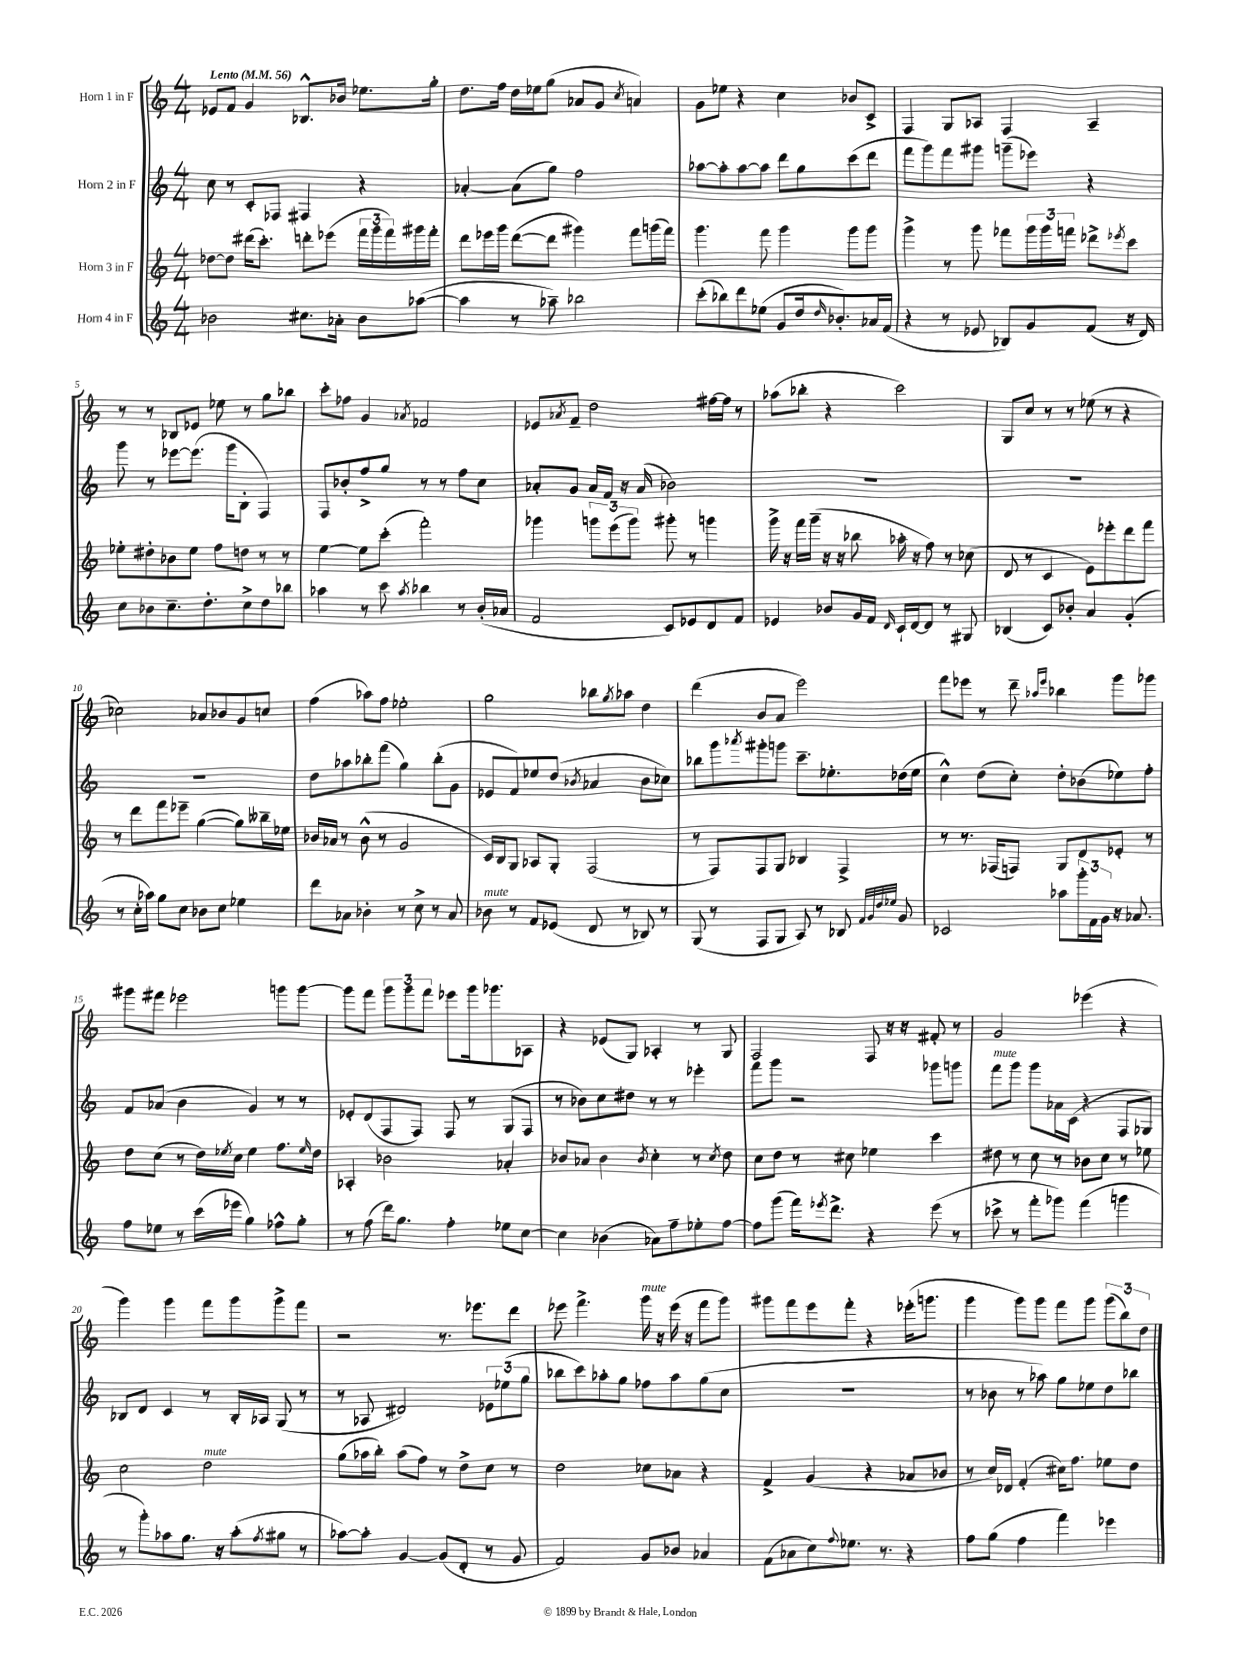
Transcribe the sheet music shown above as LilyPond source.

<<
\new StaffGroup <<
\new Staff = "s0" \with { instrumentName = "Horn 1 in F" } {
    \clef treble \key c \major \numericTimeSignature \time 4/4 \tempo "Lento" 4 = 56
    ees'8 f'8 g'4 bes8.-^ bes'16 ees''8. g''16-. |
    d''8. f''16 d''16 ees''16 g''8( aes'8 g'8 \acciaccatura { c''8 } a'4) |
    g'8 ees''8 r4 c''4 bes'8 c'8-> |
    f4 g8 aes8 f4 aes4-- |
    r8 r8 bes8 ees'8 ees''8 r8 g''8 bes''8 |
    c'''8-. fes''8 g'4 \acciaccatura { aes'8 } fes'2 |
    ees'8 \acciaccatura { aes'8 } f'8-- d''2 fis''16~ fis''16 r8 |
    aes''8( bes''8-. r4 c'''2) |
    g8 c''8 r8 r8 ees''8( r8 r4 |
    ces''2) aes'8 bes'8 g'8 c''8 |
    f''4( aes''8) f''8 ees''2-. |
    g''2 bes''8 \acciaccatura { g''8 } aes''8 d''4 |
    d'''4( b'8 a'8 e'''2) |
    f'''8 ees'''8 r8 d'''8-- \grace { aes''16 ees'''16 } bes''4 g'''8 ges'''8 |
    gis'''8 fis'''8 ees'''2 g'''8 g'''8~ |
    g'''8 f'''8 \tuplet 3/2 { g'''8 g'''8 f'''8 } ees'''8 g'''16 ges'''8. aes8 |
    r4 ees'8( g8) aes4-. r8 g8 |
    f2 f8 r16 r16 fis'8-. r8 |
    g'2 ees'''4( r4 |
    g'''4) g'''4 f'''8 g'''8 g'''8-> f'''8 |
    r2 r8. ees'''8. d'''8 |
    ees'''8 f'''4.-> g'''16^\markup { \italic "mute" } r16 ees'''16( r16 f'''8 g'''8) |
    gis'''8 f'''8 e'''8 f'''8-. r4 ees'''16-.( g'''8. |
    g'''4 g'''8) g'''8 f'''8 g'''8 \tuplet 3/2 { g'''8( b''8) d''8 } \bar "|." |
}
\new Staff = "s1" \with { instrumentName = "Horn 2 in F" } {
    \clef treble \key c \major \numericTimeSignature \time 4/4
    c''8 r8 c'8-. fes8 fis4 r4 |
    aes'4~-. aes'8( g''8) f''2 |
    aes''8~ aes''8-. aes''8~ aes''8 d'''8 g''8 c'''8( d'''8 |
    f'''8 g'''8) f'''8 gis'''8 g'''8--( ees'''8) r4 |
    g'''8 r8 ees'''8~ ees'''8.( g'''16 b8-. f4) |
    f8 bes'8-. f''8-> g''8 r8 r8 f''8 c''8 |
    aes'8-. g'8 aes'16 f'16 r16 aes'16( bes'2) |
    R1 |
    R1 |
    R1 |
    d''8 aes''8 bes''8-. f'''8( g''4) bes''8-.( g'8 |
    ees'8 f'8) ees''8 d''8( \acciaccatura { bes'8 } aes'4 bes'8 ces''8) |
    bes''8 g'''8 \acciaccatura { aes'''8 } gis'''8-. g'''8 c'''8.-- ees''8.-. des''16( ees''16 |
    c''4-^) d''8( c''8-.) d''8-. bes'8( ees''8) f''8-. |
    f'8 aes'8( b'4 g'4) r8 r8 |
    ees'8-. d'8( f8 f8) f8 r8 g8( f8 |
    r8 bes'8) c''8 dis''8 r8 r8 ees'''4-. |
    f'''8 g'''8 r2 ges'''8 g'''8 |
    f'''8^\markup { \italic "mute" } g'''8 g'''8 aes'16 c'16( r4 f8 ges8) |
    bes8 d'8 c'4 r8 bes16-. aes16 g8( r8 |
    r8 aes8 dis'2) \tuplet 3/2 { ees'8 ees''8( g''8 } |
    bes''8 c'''8) aes''8-. g''8 fes''8 aes''8 g''8( c''8 |
    R1 |
    r8 bes'8 r8 aes''8) g''8 ees''8 d''8 bes''8 \bar "|." |
}
\new Staff = "s2" \with { instrumentName = "Horn 3 in F" } {
    \clef treble \key c \major \numericTimeSignature \time 4/4
    des''8~ des''8 dis'''16( c'''8.-.) d'''8-. ees'''8( \tuplet 3/2 { f'''16 g'''16 f'''16) } gis'''16 f'''16-. |
    d'''8 ees'''16 g'''16 d'''8~( d'''8 gis'''4) f'''8 g'''16( f'''16) |
    g'''4. f'''8 g'''4 g'''8 g'''8 |
    g'''4-> r8 g'''8 fes'''8 \tuplet 3/2 { g'''16 g'''16 f'''16 } des'''8-> \acciaccatura { ees'''8 } c'''8 |
    ees''8-. dis''8-. bes'8 ees''8 f''8 d''8 r8 r8 |
    e''4~ e''8 c'''8-.( f'''2-.) |
    ges'''4 \tuplet 3/2 { g'''8 e'''8( g'''8) } gis'''8-. r8 g'''4 |
    g'''16-> r16 f'''16 g'''16--( r16 r16 bes''8 aes''16-. r16 f''8) r8 ces''8( |
    d'8 r8 c'4 e'8) ees'''8-. d'''8 f'''8 |
    r8 d'''8 f'''8 ees'''8-- g''4~( g''8) beses''16-- ees''16 |
    bes'16 aes'16 r8 bes'8-^( r8 g'2 |
    c'16) b16 g8 aes8 g8-. f2( |
    r8 f8) f8 g8 bes4 f4-> |
    r8 r8. fes16( f8) g8 d'8 ees'8-. r8 |
    d''8 c''8( r8 d''16) \acciaccatura { ees''8 } c''16 ees''4 f''8. \grace { ees''16 } d''16 |
    aes4-. bes'2 aes'4-. |
    bes'8 aes'8 bes'4 \acciaccatura { bes'8 } c''4-. r8 \acciaccatura { c''8 } d''8 |
    c''8 d''8 r8 cis''8 ees''4 c'''4 |
    dis''8 r8 c''8 r8 bes'8 c''8 r8 ees''8 |
    c''2 d''2^\markup { \italic "mute" } |
    g''8( aes''16 b''16-.) aes''8( f''8) r8 d''8-> c''8 r8 |
    d''2 ces''8 aes'8 r4 |
    f'4-> g'4( r4 aes'8 bes'8 |
    r8 c''16) des'16 f'4-.( cis''16) f''8. ees''8 d''8 \bar "|." |
}
\new Staff = "s3" \with { instrumentName = "Horn 4 in F" } {
    \clef treble \key c \major \numericTimeSignature \time 4/4
    bes'2 cis''8. aes'16-. bes'8 aes''8~( |
    aes''4 r8 aes''8--) bes''2 |
    c'''8-.( bes''8) d'''8 ees''8( g'8 d''16 \grace { d''16 } bes'8.-.) aes'16 f'16( |
    r4 r8 ees'8 bes8) g'8 f'8( r16 d'16) |
    c''8 bes'8 c''8.-- d''8.-. c''8-> d''8 bes''8 |
    aes''4 r8 c'''8 \acciaccatura { aes''8 } bes''4 r8 b'16-.( aes'16 |
    f'2 c'8) ees'8 d'8 f'8 |
    ees'4 bes'8 g'16 f'16 \grace { d'16 } c'16-! d'16~ d'8 r8 gis8 |
    bes4( c'8) bes'8-. a'4 g'4-.( |
    r8 c''16-. aes''16) g''8 c''8 bes'8 c''8 ees''4 |
    d'''8 aes'8 bes'4-. r8 c''8-> r8 aes'8 |
    bes'8^\markup { \italic "mute" } r8 f'8 ees'8( d'8 r8 bes8) r8 |
    g8( r8 f8 g8 a8) r8 bes8 \grace { f'32 g'32 d''32 ees''32 } g'8 |
    ces'2 aes''8 \tuplet 3/2 { g'''16-. f'16 g'16 } r16 aes'8. |
    f''8 ees''8 r8 c'''16( ees'''16 g''4) fes''8-^ g''8-. |
    r8 f''8( d'''16) g''8. f''4-. ees''8 c''8~ |
    c''4 bes'4( aes'8) f''8-- ees''8-. f''8~ |
    f''8 g'''8( f'''16) \acciaccatura { ees'''8 } d'''8.-> r4 ees'''8( r8 |
    ces'''8-> r8 f'''8-. ges'''8) f'''4( g'''4 |
    r8 g'''8-.) aes''8 g''8. r16 aes''8-.( \acciaccatura { f''8 } gis''8 r8 |
    aes''8~) aes''8-. g'4~ g'8( d'8-. r8 g'8 |
    f'2) g'8 bes'8 aes'4 |
    f'8( aes'8 c''8) \appoggiatura { f''8 } ees''8. r8. r4 |
    f''8 g''8( f''4 f'''4) ees'''4 \bar "|." |
}
>>
>>
